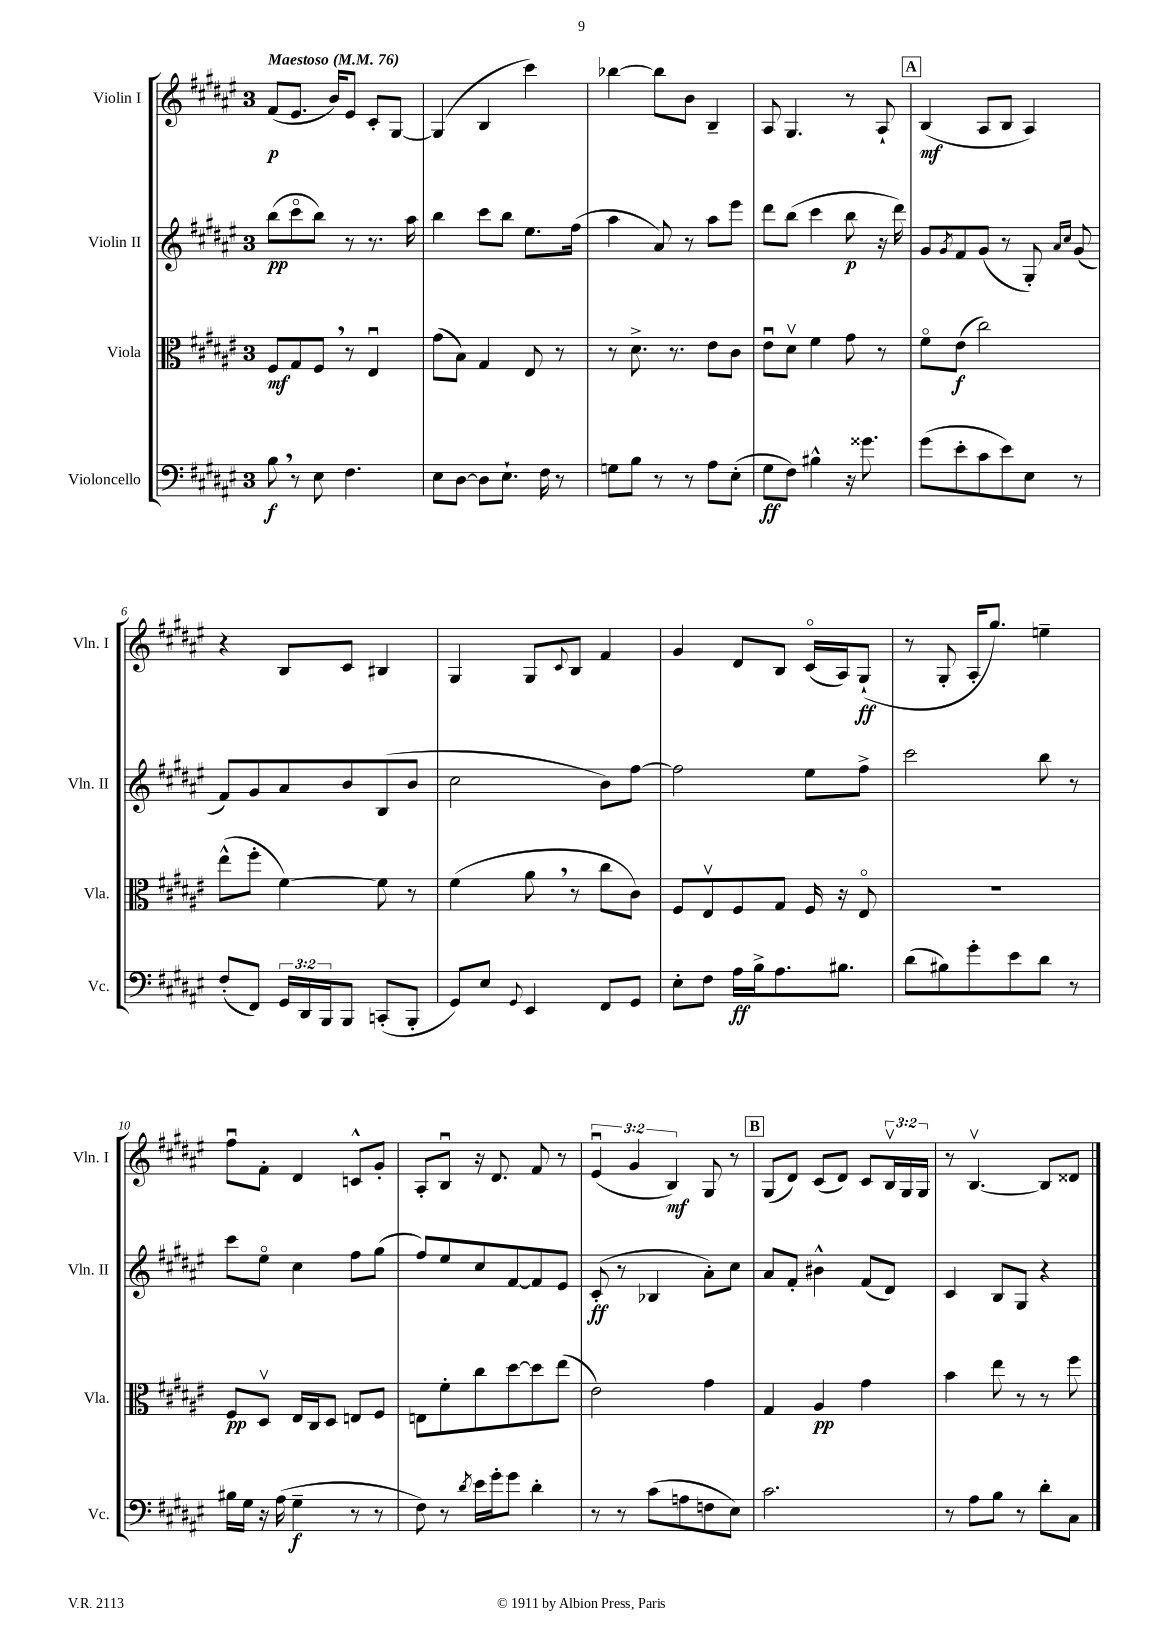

**kern	**kern	**kern	**kern
*staff4	*staff3	*staff2	*staff1
*clefF4	*clefC3	*clefG2	*clefG2
*k[f#c#g#d#a#e#]	*k[f#c#g#d#a#e#]	*k[f#c#g#d#a#e#]	*k[f#c#g#d#a#e#]
*M3/4	*M3/4	*M3/4	*M3/4
*MM76	*MM76	*MM76	*MM76
8B	8F#	(8bb	(8f#
8r	8G#	8ccc#o	8.e#
8E#	8F#	8bb)	.
.	.	.	16b)
4.F#	8r	8r	8e#
.	4E#u	8.r	8c#'
.	.	.	[8G#
.	.	16aa#	.
=	=	=	=
8E#	(8g#	4bb	(4G#]
[8D#	8B)	.	.
8D#]	4G#	8ccc#	4B
8.E#`	.	8bb	.
.	8E#	8.ee#	4ccc#)
16F#	.	.	.
8r	8r	.	.
.	.	(16ff#	.
=	=	=	=
8G	8r	4aa#	[4bb-
8B	8.d#^	.	.
8r	.	8a#)	8bb-]
.	8.r	.	.
8r	.	8r	8b
8A#	8e#	8aa#	4B~
(8E#'	8c#	8eee#	.
=	=	=	=
8G#	8e#u	8ddd#	8A#
8F#)	8d#v	(8bb	4.G#
4B#^^	4f#	4ccc#	.
16r	8g#	8bb	8r
8.g##	.	.	.
.	8r	16r	8A#`
.	.	16ddd#)	.
=	=	=	=
(8g#	8f#o	8g#	(4B
.	.	8qg#	.
8e#'	(8e#	8f#	.
8c#	2cc#)	(8g#	8A#
8e#)	.	8r	8B
8E#	.	8G#')	4A#)
.	.	16qqa#	.
.	.	16qqcc#	.
8r	.	(8g#	.
=	=	=	=
(8F#'	(8ee#^^	8f#)	4r
8FF#)	8ff#'	8g#	.
24GG#	[4f#)	8a#	8B
24DD#	.	.	.
24BBB	.	.	.
8BBB	.	8b	8c#
(8CC'	8f#]	(8B	4B#
8BBB'	8r	8b	.
=	=	=	=
8GG#)	(4f#	2cc#	4G#
8E#	.	.	.
8qqGG#	.	.	.
4EE#	8a#	.	8G#
.	.	.	8qqc#
.	8r	.	8B
8FF#	8cc#	8b)	4f#
8GG#	8c#)	[8ff#	.
=	=	=	=
8E#'	8F#	2ff#]	4g#
8F#	8E#v	.	.
16A#	8F#	.	8d#
16B^	.	.	.
8.A#	8G#	.	8B
.	16F#	8ee#	(16c#o
8.B#	16r	.	16A#)
.	8E#o	8ff#^	(8G#`
=	=	=	=
(8d#	2.r	2ccc#	8r
8B#)	.	.	8G#'
8g#'	.	.	16A#'
.	.	.	8.gg#)
8e#	.	.	.
8d#	.	8bb	4ee~
8r	.	8r	.
=	=	=	=
16B#	8F#	8ccc#	8ff#u
16G#	.	.	.
16r	8D#v	8ee#o	8f#'
(16A#	.	.	.
4G#~	16E#	4cc#	4d#
.	16C#	.	.
.	8D#	.	.
8r	8E	8ff#	8c^^
8r	8F#	(8gg#	8g#'
=	=	=	=
8F#)	8E	8ff#)	8A#'
8r	8f#'	8ee#	8Bu
8qd#	.	.	.
16e#	8cc#	8cc#	16r
16g#'	.	.	8.d#
8g#	[8dd#	[8f#	.
4d#'	8dd#]	8f#]	8f#
.	(8ee#	8e#	8r
=	=	=	=
8r	2e#)	(8c#'	(6e#u
8r	.	8r	.
.	.	.	6g#
(8c#	.	4B-	.
.	.	.	6B)
8A	.	.	.
8F	4g#	8a#')	8G#
8E#)	.	8cc#	8r
=	=	=	=
2.c#	4G#	8a#	(8G#
.	.	8f#'	8d#)
.	4A#	4b#^^	(8c#
.	.	.	8d#)
.	4g#	(8f#	8c#
.	.	8d#)	24Bv
.	.	.	24G#
.	.	.	24G#
=	=	=	=
8r	4b	4c#	8r
8A#	.	.	[4.Bv
8B	8ee#	8B	.
8r	8r	8G#	.
8d#'	8r	4r	8B]
8C#	8ff#	.	8d##
==	==	==	==
*-	*-	*-	*-
